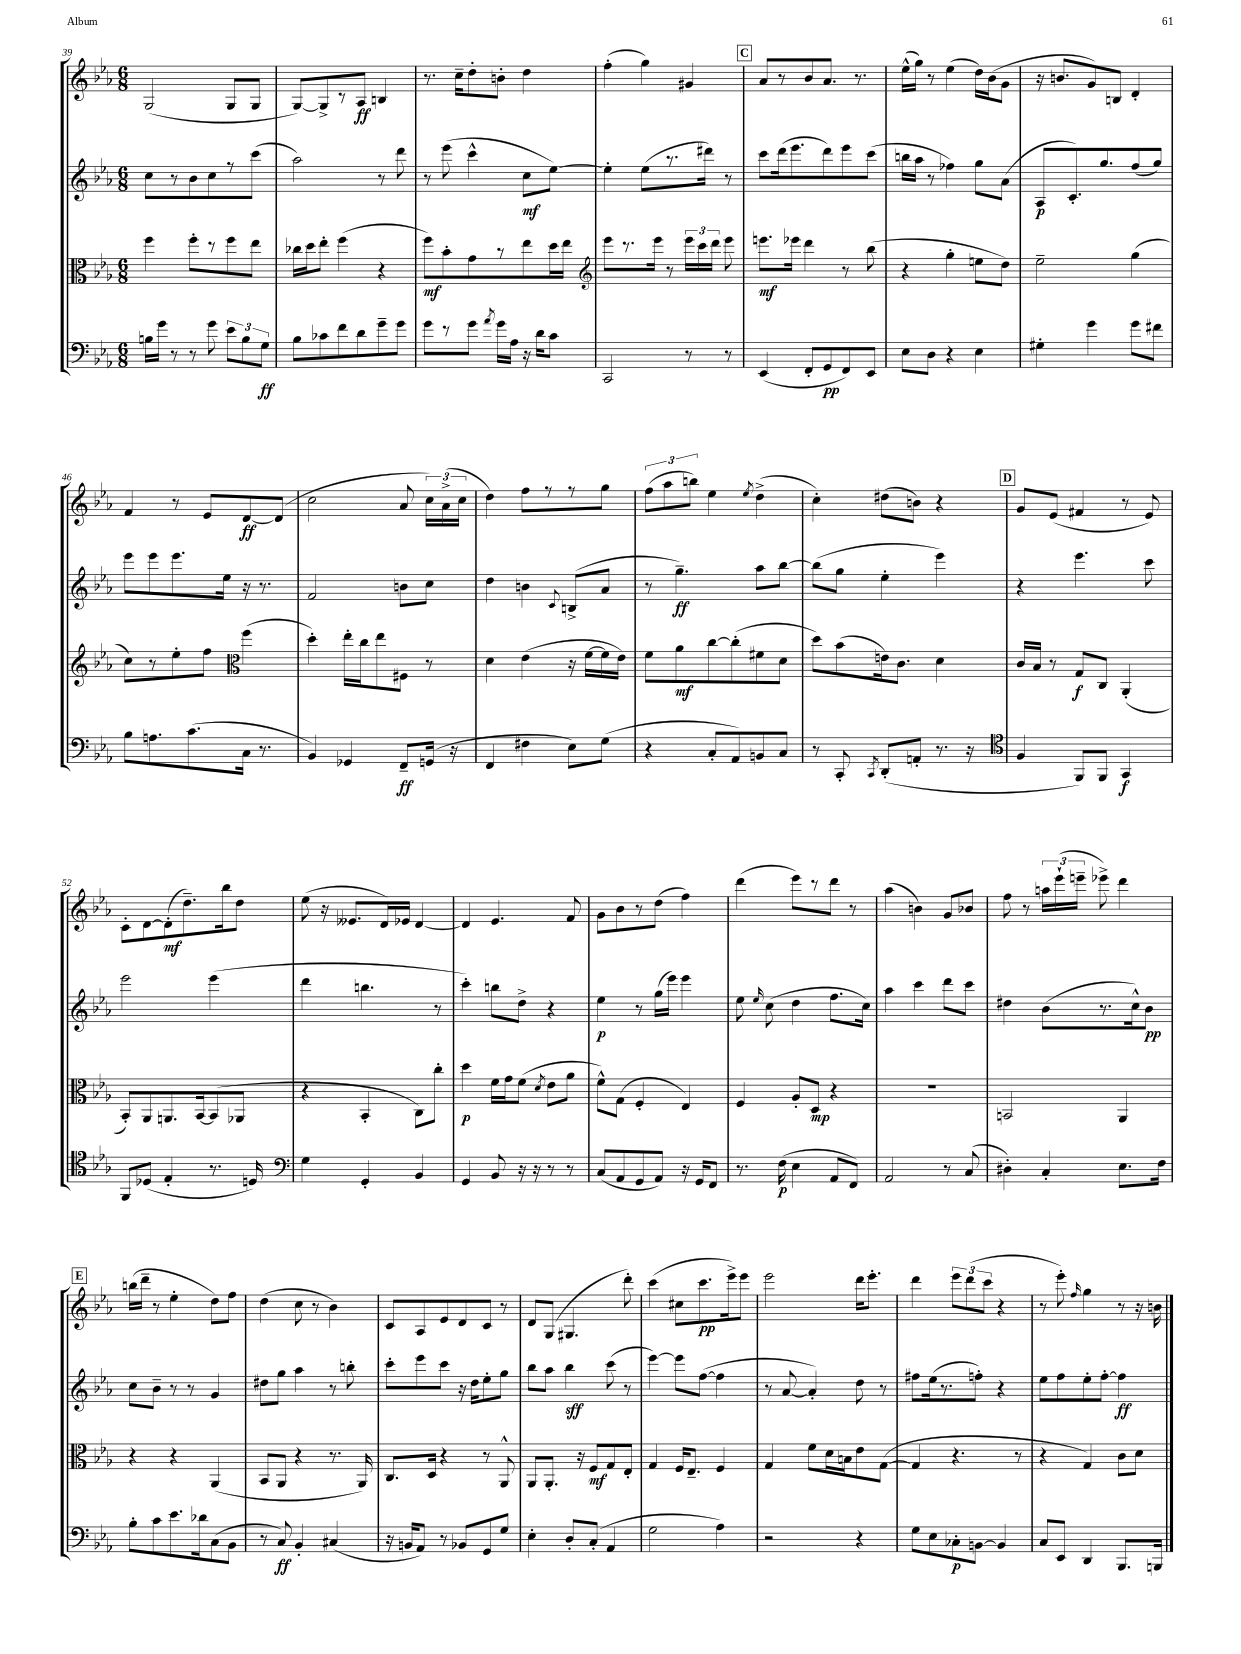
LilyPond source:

<<
\new StaffGroup <<
\new Staff = "s0" {
    \clef treble \key ees \major \numericTimeSignature \time 6/8
    \autoBeamOff g2( g8[ g8] |
    g8[~) g8-> r8 aes8]\ff b4 |
    r8. c''16[-- d''8-. b'8]-. d''4 |
    f''4-.( g''4) gis'4 |
    \mark \markup { \box "C" } aes'8[ r8 bes'8 aes'8.] r8. |
    ees''16[-^( g''16]) r8 ees''4( d''16[) bes'16( g'8] |
    r16 b'8.[ g'8) b8] d'4-. |
    f'4 r8 ees'8[ d'8~\ff d'8]( |
    c''2 aes'8 \tuplet 3/2 { c''16[) aes'16->( c''16] } |
    d''4) f''8[ r8 r8 g''8] |
    \tuplet 3/2 { f''8[( aes''8 b''8]) } ees''4 \acciaccatura { ees''8 } d''4->( |
    c''4-.) dis''8[( b'8]) r4 |
    \mark \markup { \box "D" } g'8[ ees'8]( fis'4 r8 ees'8) |
    c'8[-. d'8~ d'8-.\mf( d''8.--) bes''16 d''8] |
    ees''8( r16 eeses'8.[ d'16) ees'16] d'4~ |
    d'4 ees'4. f'8 |
    g'8[ bes'8 r8 d''8]( f''4) |
    d'''4( ees'''8[) r8 d'''8] r8 |
    aes''4( b'4) g'8[ bes'8] |
    f''8 r8 \tuplet 3/2 { a''16[ ees'''16-!( e'''16]-- } ees'''8->) d'''4 |
    \mark \markup { \box "E" } b''16[( d'''16]-- r8 ees''4-. d''8[) f''8] |
    d''4( c''8 r8 bes'4) |
    c'8[ aes8 ees'8 d'8 c'8] r8 |
    d'8[ g8]( gis4. d'''8-.) |
    c'''4( cis''8[ c'''8.\pp ees'''16->) ees'''8] |
    ees'''2 d'''16[ ees'''8.]-. |
    d'''4 \tuplet 3/2 { ees'''8[ d'''8( c'''8] } r4 |
    r8 ees'''8-.) \grace { f''16 } g''4 r8 r16 b'16 \bar "|." |
}
\new Staff = "s1" {
    \clef treble \key ees \major \numericTimeSignature \time 6/8
    \autoBeamOff c''8[ r8 bes'8 c''8 r8 c'''8]( |
    aes''2) r8 d'''8 |
    r8 ees'''8( c'''4-^ c''8[\mf ees''8]~) |
    ees''4-. ees''8[( r8. dis'''16]) r8 |
    \mark \markup { \box "C" } c'''8[ d'''16( ees'''8. d'''8) ees'''8 c'''8]( |
    b''16[ aes''16] r8 fes''4) g''8[ aes'8]( |
    aes8[\p c'8.-.) g''8. f''8( g''8]) |
    ees'''8[ ees'''8 ees'''8. ees''16] r16 r8. |
    f'2 b'8[ c''8] |
    d''4 b'4 \appoggiatura { c'8 } b8[->( aes'8] |
    r8 g''4.--\ff) aes''8[ bes''8]~ |
    bes''8[( g''8] ees''4-. ees'''4) |
    \mark \markup { \box "D" } r4 ees'''4. c'''8 |
    ees'''2 ees'''4( |
    d'''4 b''4. r8 |
    c'''4-.) b''8[ d''8]-> r4 |
    ees''4\p r8 g''16[( ees'''16]) ees'''4 |
    ees''8 \grace { ees''16 } c''8( d''4 f''8.[ c''16]) |
    aes''4 c'''4 d'''8[ c'''8] |
    dis''4 bes'8[( r8. c''16-^) bes'8]\pp |
    \mark \markup { \box "E" } c''8[ bes'8]-- r8 r8 g'4 |
    dis''8[ g''8] aes''4 r8 b''8-. |
    c'''8[-. ees'''8 c'''8] r16 d''16[ ees''8-. g''8] |
    bes''8[ aes''8] bes''4\sff c'''8( r8 |
    ees'''4~) ees'''8[ f''8]~( f''4 |
    r8 aes'8~ aes'4-.) d''8 r8 |
    fis''8[ ees''16( r8. f''8]-.) r4 |
    ees''8[ f''8 ees''8-. f''8]~-. f''4\ff \bar "|." |
}
\new Staff = "s2" {
    \clef alto \key ees \major \numericTimeSignature \time 6/8
    \autoBeamOff f''4 f''8[-. r8 f''8 ees''8] |
    ces''16[ d''16 ees''8]-. f''4( r4 |
    f''8[\mf) bes'8-. g'8 r8 ees''8 d''16 ees''16] |
    \clef treble ees'''8[ r8. ees'''16] r8 \tuplet 3/2 { ees'''16[ c'''16 d'''16] } ees'''8 |
    \mark \markup { \box "C" } e'''8.[\mf ees'''16] d'''4 r8 bes''8( |
    r4 g''4-. e''8[ d''8]) |
    ees''2-- g''4( |
    c''8[) r8 ees''8-. f''8] \clef alto f''4( |
    d''4-.) ees''16[-. c''16 ees''8 fis8] r8 |
    d'4 ees'4( r16 f'16[~ f'16 ees'16]) |
    f'8[ aes'8\mf c''8~ c''8-.( fis'8 d'8] |
    d''8[) bes'8( e'16) c'8.] d'4 |
    \mark \markup { \box "D" } c'16[ bes16] r8 g8[\f c8] aes,4-.( |
    bes,8[-.) aes,8 a,8. bes,16~ bes,8( aes,8] |
    r4 bes,4-. c8[) c''8]-. |
    d''4\p f'16[ g'16 f'8]( \acciaccatura { d'8 } ees'8[ aes'8] |
    f'8[-^) g8]( f4-. ees4) |
    f4 aes8[-. d8]\mp r4 |
    R2. |
    b,2 aes,4 |
    \mark \markup { \box "E" } r4 r4 aes,4( |
    bes,8[ aes,8] r4 r8. aes,16) |
    c8.[ d16] r4 r8 aes,8-^ |
    aes,8[ aes,8.]-. r16 f8[\mf g8 ees8]-. |
    g4 f16[ ees8.]-- f4 |
    g4 f'8[ d'16 b16 ees'8 g8]~( |
    g4 r4. r8 |
    r4 g4) c'8[ d'8] \bar "|." |
}
\new Staff = "s3" {
    \clef bass \key ees \major \numericTimeSignature \time 6/8
    \autoBeamOff b16[ g'16] r8 r8 g'8 \tuplet 3/2 { ees'8[ b8 g8]\ff } |
    bes8[ ces'8 f'8 d'8 g'8-- g'8] |
    g'8[ r8 g'8] \acciaccatura { aes'8 } g'16[ aes16] r16 d'16[ c'8] |
    c,2 r8 r8 |
    \mark \markup { \box "C" } ees,4( f,8[-. g,8\pp f,8) ees,8] |
    ees8[ d8] r4 ees4 |
    gis4-. g'4 g'8[ fis'8] |
    bes8[ a8. c'8.( c16] r8. |
    bes,4) ges,4 f,8[--\ff g,16]( r16 |
    f,4 fis4 ees8[) g8]( |
    r4 c8[-. aes,8) b,8 c8] |
    r8 c,8-. \acciaccatura { c,8 } d,8[-.( a,8]-. r8. r16 |
    \mark \markup { \box "D" } \clef tenor f4 f,8[) f,8] g,4\f |
    f,8[ des8]( ees4-. r8. d16) |
    \clef bass g4 g,4-. bes,4 |
    g,4 bes,8 r16 r16 r8 r8 |
    c8[( aes,8 g,8 aes,8]) r16 g,16[ f,8] |
    r8. f16\p( ees4 aes,8[ f,8]) |
    aes,2 r8 c8( |
    dis4-.) c4-. ees8.[ f16] |
    \mark \markup { \box "E" } bes8[-. c'8 ees'8. des'16 c8( bes,8] |
    r8 c8\ff) bes,4-. cis4( |
    r16 b,16[ aes,8]) r8 bes,8[ g,8 g8] |
    ees4-. d8[-. c8]-.( aes,4 |
    g2 aes4) |
    r2 r4 |
    g8[ ees8 ces8-.\p b,8]~ b,4 |
    c8[ ees,8] d,4 bes,,8.[ b,,16] \bar "|." |
}
>>
>>
\layout { \context { \Score currentBarNumber = #39 } }
